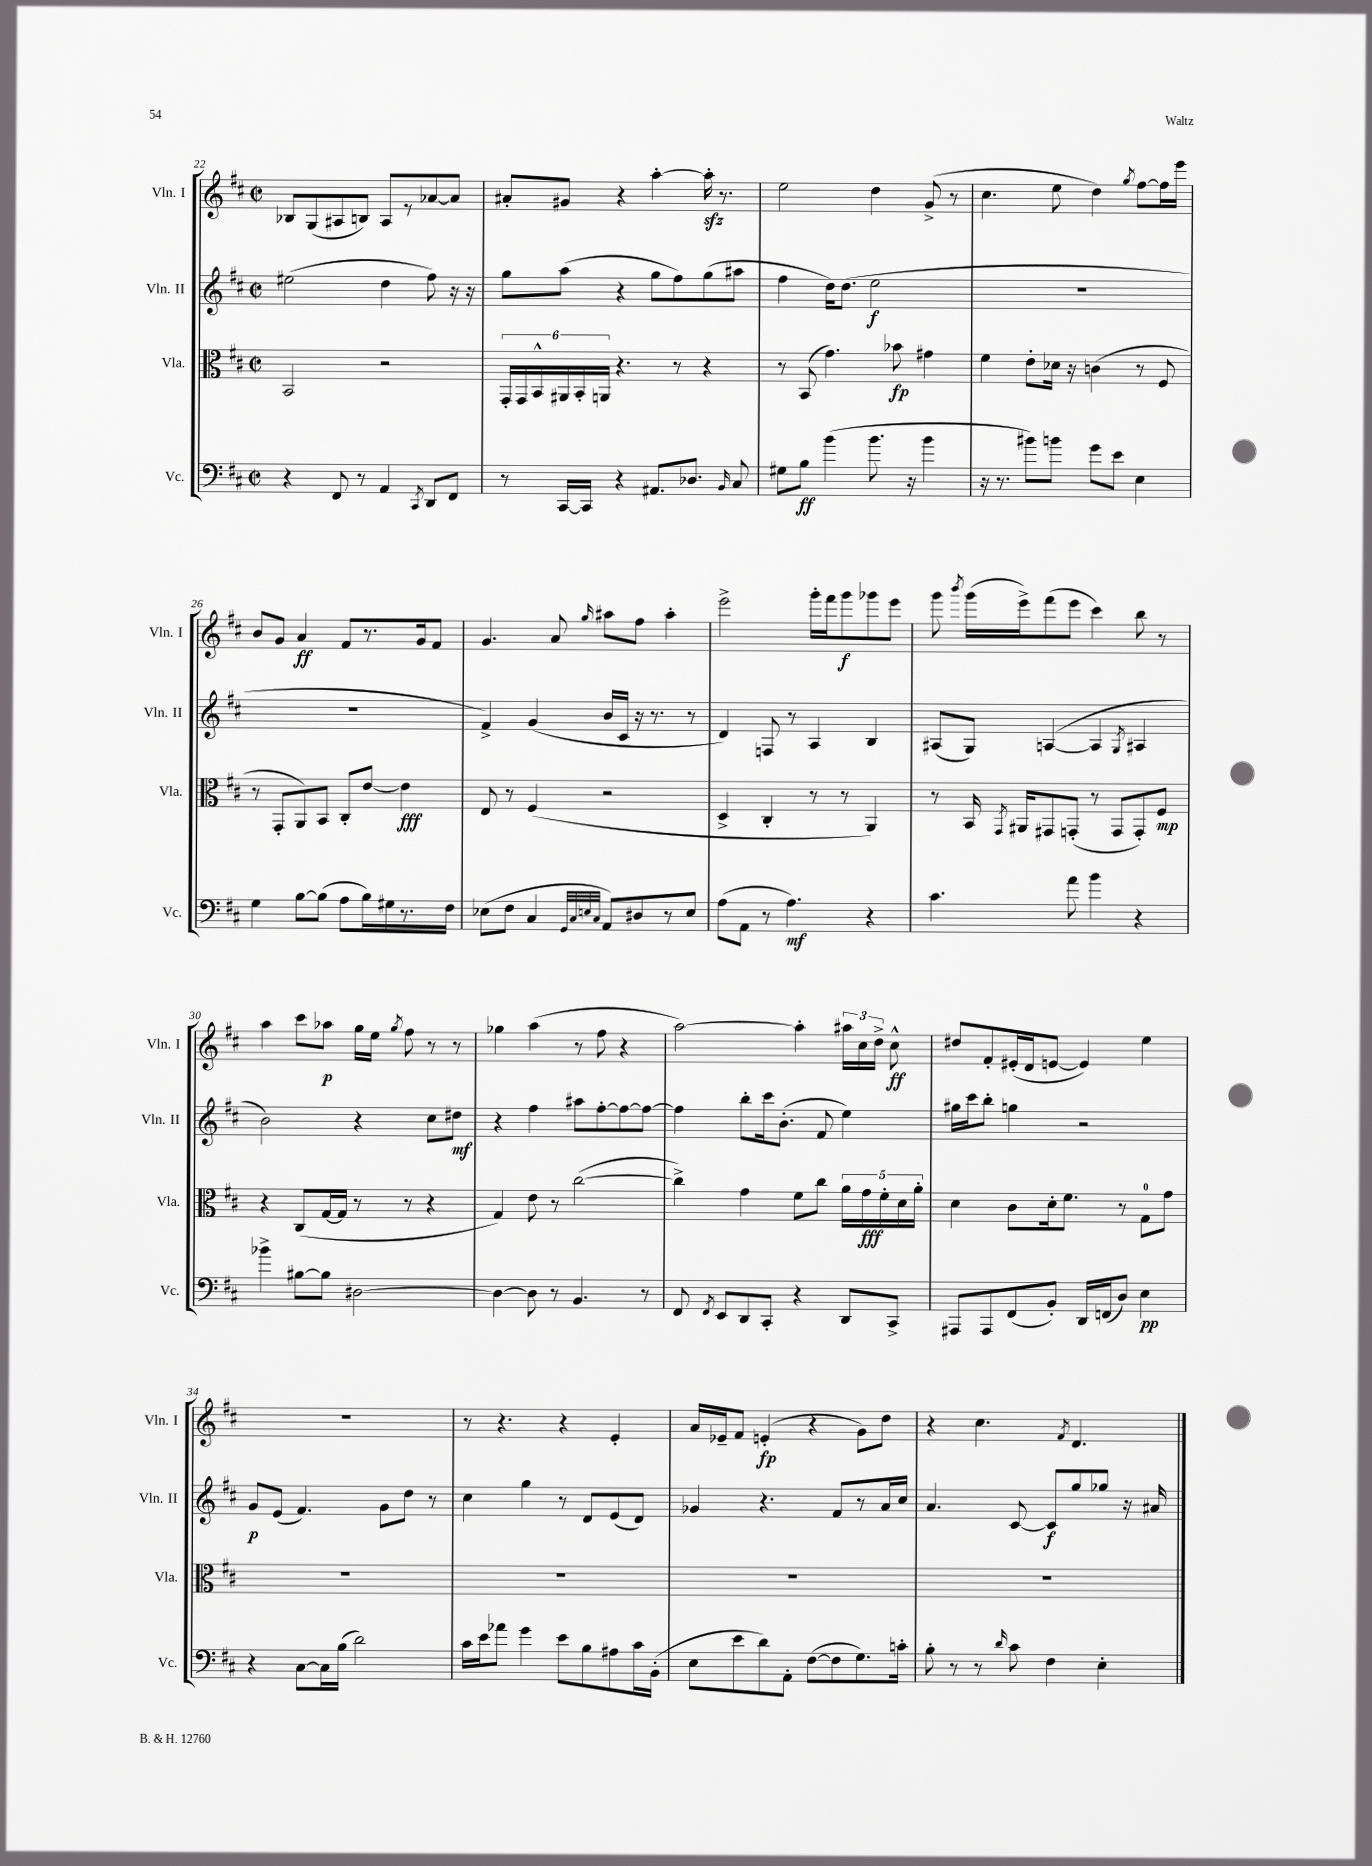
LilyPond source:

<<
\new StaffGroup <<
\new Staff = "s0" \with { instrumentName = "Vln. I" shortInstrumentName = "Vln. I" } {
    \clef treble \key d \major \defaultTimeSignature \time 2/2
    \autoBeamOff bes8[ g8( ais8 b8]) ais8[ r8 aes'8~ aes'8] |
    ais'8[-. gis'8] r4 a''4~-. a''16-.\sfz r8. |
    e''2 d''4 g'8->( r8 |
    cis''4. e''8 d''4) \acciaccatura { g''8 } fis''8[~ fis''16 e'''16] |
    b'8[ g'8] a'4\ff fis'8[ r8. g'16 fis'8] |
    g'4. a'8 \grace { g''16 } ais''8[ fis''8] ais''4-. |
    e'''2-> g'''16[-. fis'''16 g'''8\f ges'''8 e'''8] |
    g'''8 \acciaccatura { b'''8 } g'''16[( e'''16->) fis'''8( e'''8] cis'''4) b''8 r8 |
    a''4 cis'''8[ aes''8]\p g''16[ e''16] \acciaccatura { g''8 } fis''8 r8 r8 |
    ges''4 a''4( r8 fis''8 r4 |
    a''2~) a''4-. \tuplet 3/2 { ais''16[ cis''16 d''16]-> } cis''8-^\ff |
    dis''8[ fis'8-. eis'16-.( d'16 e'8]~ e'4) e''4 |
    R1 |
    r8 r4. r4 e'4-. |
    a'16[ ees'16-- fis'8] e'4-.\fp( r4 g'8[) d''8] |
    r4 cis''4. \acciaccatura { fis'8 } d'4. \bar "|." |
}
\new Staff = "s1" \with { instrumentName = "Vln. II" shortInstrumentName = "Vln. II" } {
    \clef treble \key d \major \defaultTimeSignature \time 2/2
    \autoBeamOff eis''2( d''4 fis''8) r16 r16 |
    g''8[ a''8]( r4 g''8[ fis''8) g''8( ais''8] |
    fis''4 d''16[) d''8.]( e''2\f |
    R1 |
    R1 |
    fis'4->) g'4( b'16[ cis'16] r16 r8. r8 |
    d'4) f8 r8 a4 b4 |
    ais8[( g8]) a4~( a4 \acciaccatura { g8 } ais4 |
    b'2) r4 cis''8[ dis''8]\mf |
    r4 fis''4 ais''8[ fis''8~-. fis''8~ fis''8]~ |
    fis''4 b''8[-. cis'''16 b'8.]-.( fis'8 e''4) |
    gis''16[ cis'''16 b''8]-. g''4 r2 |
    g'8[\p e'8]( fis'4.) g'8[ d''8] r8 |
    cis''4 g''4 r8 d'8[ e'8( d'8]) |
    ges'4 r4. fis'8[ r8 a'16 cis''16] |
    a'4. cis'8~ cis'8[\f g''8 ges''8] r16 ais'16 \bar "|." |
}
\new Staff = "s2" \with { instrumentName = "Vla." shortInstrumentName = "Vla." } {
    \clef alto \key d \major \defaultTimeSignature \time 2/2
    \autoBeamOff b,2 r2 |
    \tuplet 6/4 { g,16[-. g,16 b,16-^ ais,16 b,16-. a,16] } r4. r8 r4 |
    r8 b,8( g'4.) bes'8\fp gis'4 |
    fis'4 e'8[-. des'16] r16 c'4( r8 fis8 |
    r8 g,8[-. a,8) b,8] cis8[-. e'8]~ e'4\fff |
    e8 r8 fis4( r2 |
    d4-> cis4-. r8 r8 a,4) |
    r8 b,16 \acciaccatura { g,8 } ais,16[ gis,8 g,8]-.( r8 g,8[ g,8-.) fis8]\mp |
    r4 cis8[( g16~ g16] r8 r8 r4 |
    g4) e'8 r8 cis''2~( |
    cis''4->) g'4 fis'8[ cis''8] \tuplet 5/4 { a'16[ g'16\fff fis'16-. d'16 a'16]-. } |
    d'4 cis'8[ d'16-. fis'8.] r8 g8[-0 g'8] |
    R1 |
    R1 |
    R1 |
    R1 \bar "|." |
}
\new Staff = "s3" \with { instrumentName = "Vc." shortInstrumentName = "Vc." } {
    \clef bass \key d \major \defaultTimeSignature \time 2/2
    \autoBeamOff r4 fis,8 r8 a,4 \acciaccatura { cis,8 } d,8[ fis,8] |
    r8 cis,16[~ cis,16] r4 ais,8.[ des8.] \grace { b,16 } cis8 |
    gis8[ b8]\ff b'4( b'8. r16 b'4 |
    r16 r8. bis'8[) b'8] g'8[ e'8] e4 |
    g4 b8[~ b8]( a8[ b16) gis16 r8. fis16] |
    ees8[( fis8] cis4 \grace { g,32[ cis32 e32 cis32] } a,8[) dis8 r8 e8] |
    a8[( a,8] r8 a4.\mf) r4 |
    cis'4. a'8 b'4 r4 |
    bes'4-> bis8[~ bis8] dis2~ |
    dis4~ dis8 r8 b,4. r8 |
    fis,8 \acciaccatura { fis,8 } e,8[ d,8 cis,8]-. r4 d,8[ cis,8]-> |
    ais,,8[ ais,,8 fis,8( b,8]-.) d,16[ f,16( d8]) e4\pp |
    r4 cis8[~ cis16 b16]( d'2) |
    cis'16[ e'16 aes'8] g'4 e'8[ b8 ais8 cis'16 b,16]-.( |
    e8[ e'8 d'8) a,8]-. fis8[~( fis8 g8.) c'16]-. |
    b8-. r8 r8 \grace { d'16 } cis'8 fis4 e4-. \bar "|." |
}
>>
>>
\layout { \context { \Score currentBarNumber = #22 } }
